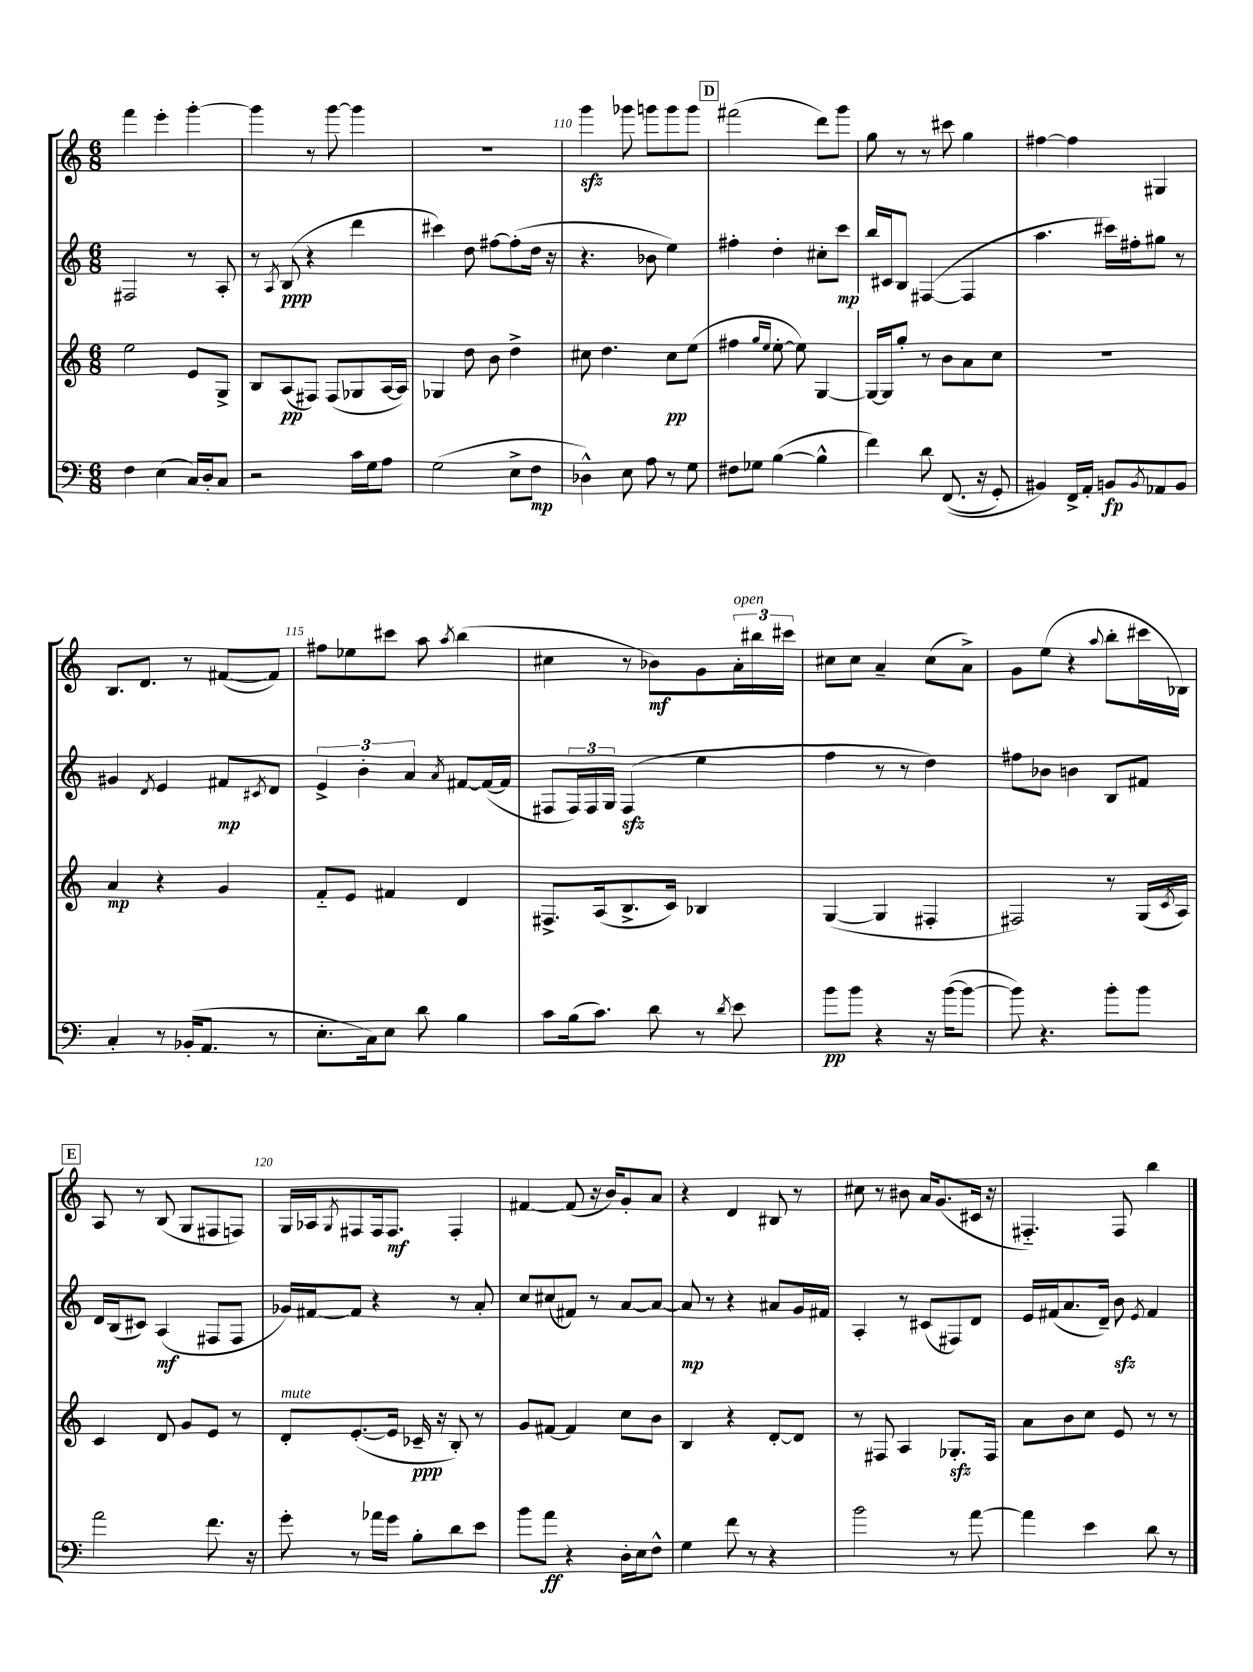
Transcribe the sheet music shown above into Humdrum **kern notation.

**kern	**dynam	**kern	**dynam	**kern	**dynam	**kern	**dynam
*part4	*part4	*part3	*part3	*part2	*part2	*part1	*part1
*staff4	*staff4	*staff3	*staff3	*staff2	*staff2	*staff1	*staff1
*clefF4	*	*clefG2	*	*clefG2	*	*clefG2	*
*k[]	*	*k[]	*	*k[]	*	*k[]	*
*M6/8	*	*M6/8	*	*M6/8	*	*M6/8	*
=107	=107	=107	=107	=107	=107	=107	=107
4F\	.	2ee\	.	2F#X/	.	4fff\	.
(4E\	.	.	.	.	.	4eee'\	.
16C/LL)	.	8e/L	.	8r	.	[4ggg'\	.
16D'/J	.	.	.	.	.	.	.
8C/J	.	8G^/J	.	8A'/	.	.	.
=108	=108	=108	=108	=108	=108	=108	=108
2r	.	8B/L	.	8r	.	4ggg\]	.
.	.	.	.	8qA/	.	.	.
.	.	(8A/	pp	(8B/	ppp	.	.
.	.	8F#X/J)	.	4r	.	8r	.
.	.	(8F#/L	.	.	.	[8ggg\	.
16c\LL	.	8G-X/	.	4ddd\	.	4ggg\]	.
16G\J	.	.	.	.	.	.	.
8A\J	.	[16A/L	.	.	.	.	.
.	.	16A/JJ])	.	.	.	.	.
=109	=109	=109	=109	=109	=109	=109	=109
(2G\	.	4G-X/	.	4ccc#X\)	.	2.r	.
.	.	8dd\	.	8dd\	.	.	.
.	.	8b\	.	[8ff#X\L	.	.	.
8E^\L	.	4dd^\	.	(8ff#'\]	.	.	.
8F\J	mp	.	.	16dd\Jk	.	.	.
.	.	.	.	16r	.	.	.
=110	=110	=110	=110	=110	=110	=110	=110
4D-X^^\)	.	8cc#X\	.	4.r	.	4gggzz\	.
.	.	4.dd\	.	.	.	.	.
8E\	.	.	.	.	.	8ggg-X\	.
8A\	.	.	.	8b-X\	.	8gggn\L	.
8r	.	8cc#\L	pp	4ee\)	.	8ggg\	.
8G\	.	(8ee\J	.	.	.	8ggg\J	.
!!LO:REH:place=s1:t=D
=111	=111	=111	=111	=111	=111	=111	=111
8F#X\L	.	4ff#X\	.	4ff#X'\	.	(2fff#X\	.
8G-X\J	.	.	.	.	.	.	.
.	.	16qqgg/LL	.	.	.	.	.
.	.	16qqee/JJ	.	.	.	.	.
([4B\	.	[8ee'\	.	4dd'\	.	.	.
.	.	8ee\])	.	.	.	.	.
4B^^\]	.	[4G/	.	8cc#X'\L	.	8ddd\L)	.
.	.	.	.	8ccc\J	mp	8ggg\J	.
=112	=112	=112	=112	=112	=112	=112	=112
4f\)	.	16G/LL_	.	16bb/LL	.	8gg\	.
.	.	16G/J]	.	16c#X/J	.	.	.
.	.	8gg'/J	.	8B/J	.	8r	.
8d\	.	8r	.	([4F#X/	.	8r	.
((8.FF/	.	8b\L	.	.	.	8ccc#X\	.
.	.	8a\	.	4F#/]	.	4gg\	.
16r	.	.	.	.	.	.	.
8GG'/)	.	8cc\J	.	.	.	.	.
=113	=113	=113	=113	=113	=113	=113	=113
4BB#X/)	.	2.r	.	4.aa\	.	[4ff#X\	.
16FF^/LL	.	.	.	.	.	4ff#\]	.
16AA'/JJ	.	.	.	.	.	.	.
8BBn/L	fp	.	.	16ccc#X\LL)	.	.	.
.	.	.	.	16ff#X'\J	.	.	.
8qBB/	.	.	.	.	.	.	.
8AA-X/	.	.	.	8gg#X\J	.	4G#X/	.
8BB/J	.	.	.	8r	.	.	.
!!LO:LB:g=z
=114	=114	=114	=114	=114	=114	=114	=114
4C'/	.	4a/	mp	4g#X/	.	8.B/L	.
.	.	.	.	.	.	8.d/J	.
.	.	.	.	8qd/	.	.	.
8r	.	4r	.	4e/	.	.	.
(16BB-X'/KL	.	.	.	.	.	8r	.
8.AA/J	.	.	.	.	.	.	.
.	.	4g/	.	8f#X/L	mp	([8f#X/L	.
.	.	.	.	8qc#X/	.	.	.
8r	.	.	.	8d/J	.	8f#/J])	.
=115	=115	=115	=115	=115	=115	=115	=115
8.E'\L	.	8f/L	.	6e^/	.	8ff#X\L	.
.	.	8e/J	.	.	.	8ee-X\	.
.	.	.	.	6b'\	.	.	.
16C\k)	.	.	.	.	.	.	.
8E\J	.	4f#X/	.	.	.	8ccc#X\J	.
.	.	.	.	6a/	.	.	.
8d\	.	.	.	.	.	8aa\	.
.	.	.	.	8qa/	.	8qaa/	.
4B\	.	4d/	.	[8f#X/L	.	(4bb\	.
.	.	.	.	(16f#/L_	.	.	.
.	.	.	.	16f#/JJ]	.	.	.
=116	=116	=116	=116	=116	=116	=116	=116
8c\L	.	8.F#X^/L	.	8F#X/L	.	4cc#X\	.
(16B\k	.	.	.	24F#/L)	.	.	.
.	.	.	.	24F#/	.	.	.
8.c\J)	.	(16A/k	.	.	.	.	.
.	.	.	.	24G/JJ	.	.	.
.	.	8.B^/	.	(4F#zz/	.	8r	.
8d\	.	.	.	.	.	8b-X\L)	mf
.	.	16c/Jk)	.	.	.	.	.
8r	.	4B-X/	.	4ee\	.	8g\	.
8qd/	.	.	.	.	.	.	.
!	!	!	!	!	!	!LO:TX:a:i:t=open	!
8e\	.	.	.	.	.	24a'\L	.
.	.	.	.	.	.	24bb#X\	.
.	.	.	.	.	.	24ccc#X\JJ	.
=117	=117	=117	=117	=117	=117	=117	=117
8b\L	pp	([4G/	.	4ff\	.	8cc#X\L	.
8b\J	.	.	.	.	.	8cc#\J	.
4r	.	4G/]	.	8r	.	4a~/	.
.	.	.	.	8r	.	.	.
16r	.	4F#X'/	.	4dd\)	.	(8cc#\L	.
([16b\KL	.	.	.	.	.	.	.
8b\J_	.	.	.	.	.	8a^\J)	.
=118	=118	=118	=118	=118	=118	=118	=118
8b\])	.	2F#X/)	.	8ff#X\L	.	8g\L	.
4.r	.	.	.	8b-X\J	.	(8ee\J	.
.	.	.	.	4bn\	.	4r	.
.	.	.	.	.	.	8qqaa/	.
8b'\L	.	8r	.	8B/L	.	8bb'\L	.
8b\J	.	(16G/LL	.	8f#X/J	.	16ccc#X\L	.
.	.	8qc/	.	.	.	.	.
.	.	16A/JJ)	.	.	.	16B-X\JJ)	.
!!LO:LB:g=z
!!LO:REH:place=s1:t=E
=119	=119	=119	=119	=119	=119	=119	=119
2a\	.	4c/	.	16d/LL	.	8A/	.
.	.	.	.	(16B/J	.	.	.
.	.	.	.	8c#X/J)	.	8r	.
.	.	8d/	.	(4A/	mf	(8B/	.
.	.	8g/L	.	.	.	8G/L	.
8.f\	.	8e/J	.	8F#X/L	.	8F#X/	.
.	.	8r	.	8F#/J	.	8Fn/J)	.
16r	.	.	.	.	.	.	.
=120	=120	=120	=120	=120	=120	=120	=120
!	!	!LO:TX:a:i:t=mute	!	!	!	!	!
8g'\	.	8d'/L	.	16g-X/LL)	.	16G/LL	.
.	.	.	.	[16f#X/J	.	16A-X/J	.
.	.	.	.	.	.	8qG/	.
8r	.	([8.e'/	.	8f#/J]	.	8F#X/	.
16a-X\LL	.	.	.	4r	.	16F#/k	.
16g\JJ	.	16e/Jk]	.	.	.	8.F#/J	mf
8B'\L	.	16c-X~/	ppp	.	.	.	.
.	.	16r	.	.	.	.	.
8d\	.	8B'/)	.	8r	.	4F#'/	.
8e\J	.	8r	.	8a'/	.	.	.
=121	=121	=121	=121	=121	=121	=121	=121
8b\L	.	8g/L	.	8cc/L	.	[4f#X/	.
8a\J	ff	[8f#X/J	.	(8cc#X/	.	.	.
4r	.	4f#/]	.	8f#X/J)	.	(8f#/]	.
.	.	.	.	8r	.	16r	.
.	.	.	.	.	.	16b/KL)	.
16D'\LL	.	8cc\L	.	[8a/L	.	8g'/	.
16E\J	.	.	.	.	.	.	.
8F^^\J	.	8b\J	.	8a/J_	.	8a/J	.
=122	=122	=122	=122	=122	=122	=122	=122
4G\	.	4B/	.	8a/]	mp	4r	.
.	.	.	.	8r	.	.	.
8f\	.	4r	.	4r	.	4d/	.
8r	.	.	.	.	.	.	.
4r	.	[8d'/L	.	8a#X/L	.	8B#X/	.
.	.	8d/J]	.	16g/L	.	8r	.
.	.	.	.	16f#X/JJ	.	.	.
=123	=123	=123	=123	=123	=123	=123	=123
2b\	.	8r	.	4A'/	.	8cc#X\	.
.	.	8F#X/	.	.	.	8r	.
.	.	4A/	.	8r	.	8b#X\	.
.	.	.	.	(8c#X/L	.	16a/KL	.
.	.	.	.	.	.	(8.g/	.
8r	.	8.G-Xzz'/L	.	8F#X/)	.	.	.
[8a\	.	.	.	8d/J	.	16c#X/Jk	.
.	.	16F#/Jk	.	.	.	16r	.
=124	=124	=124	=124	=124	=124	=124	=124
4a\]	.	8a\L	.	16e/LL	.	4.F#X/)	.
.	.	.	.	(16f#X/J	.	.	.
.	.	8b\	.	8.a/	.	.	.
4e\	.	8cc\J	.	.	.	.	.
.	.	.	.	16d~/Jk)	.	.	.
.	.	8e/	.	8bzz\	.	8F#/	.
.	.	.	.	8qe/	.	.	.
8d\	.	8r	.	4f#/	.	4bb\	.
8r	.	8r	.	.	.	.	.
==	==	==	==	==	==	==	==
*-	*-	*-	*-	*-	*-	*-	*-
